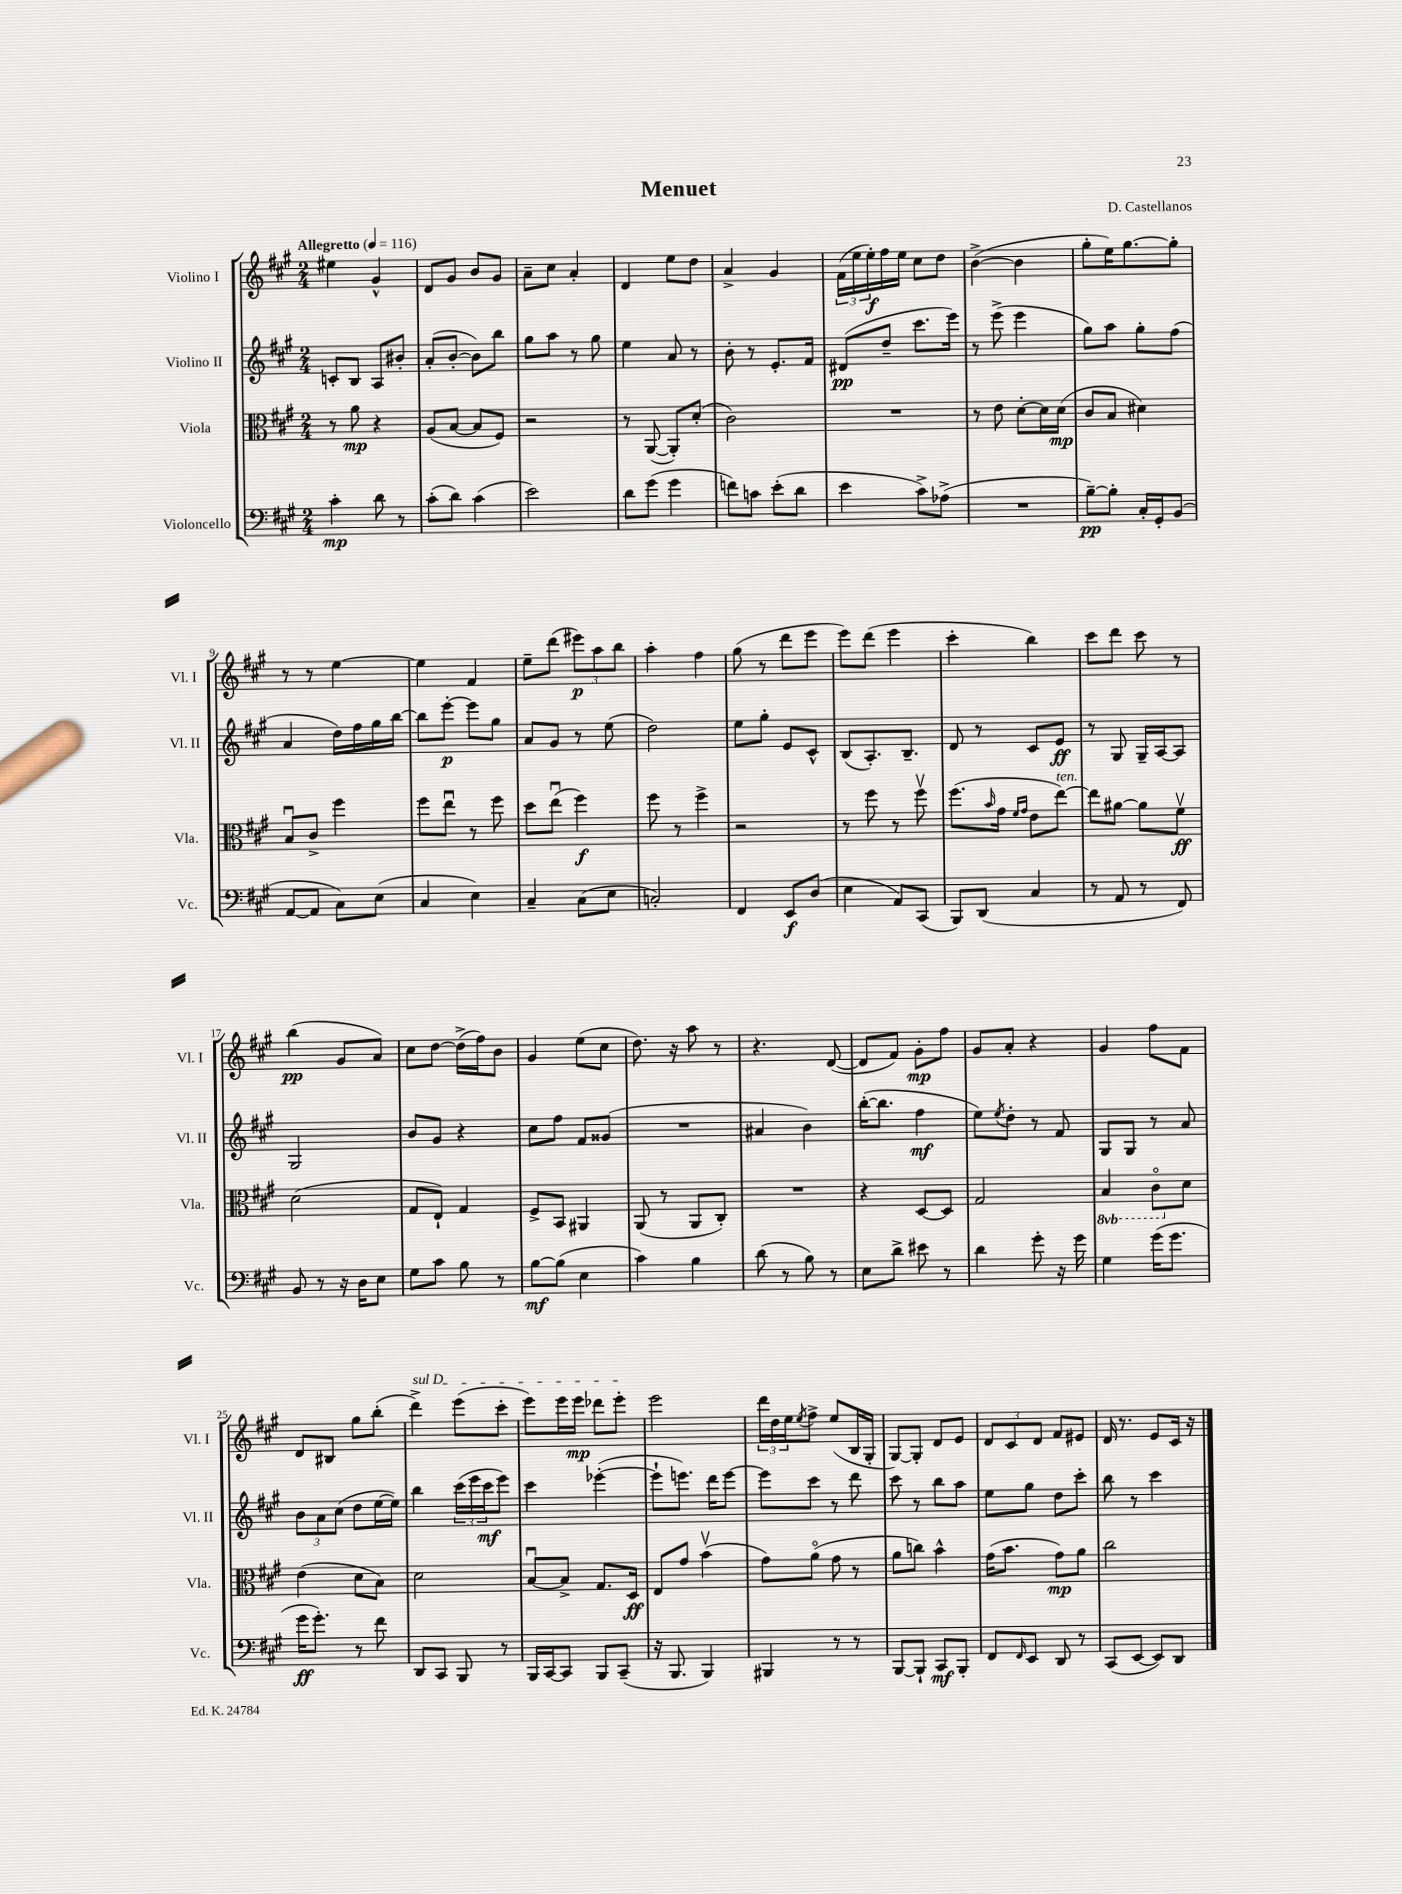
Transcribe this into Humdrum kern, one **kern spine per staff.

**kern	**kern	**kern	**kern
*staff4	*staff3	*staff2	*staff1
*clefF4	*clefC3	*clefG2	*clefG2
*k[f#c#g#]	*k[f#c#g#]	*k[f#c#g#]	*k[f#c#g#]
*M2/4	*M2/4	*M2/4	*M2/4
*MM116	*MM116	*MM116	*MM116
4c#'	8r	8c'	4ee#
.	8a	8B	.
8d	4r	8A	4g#^^
8r	.	8b#'	.
=	=	=	=
(8c#'	(8A	(8a'	8d
8d)	[8B	[8b'	8g#
(4c#	8B]	8b])	8b
.	8F#)	8bb	8g#
=	=	=	=
2e)	2r	8gg#	8a~
.	.	8aa	8cc#
.	.	8r	4a'
.	.	8gg#	.
=	=	=	=
8d	8r	4ee	4d
(8g#	([8AA	.	.
4g#	8AA'])	8a	8ee
.	(8d'	8r	8dd
=	=	=	=
8f)	2c#)	8b'	4a^
8c	.	8r	.
(8e'	.	8.e'	4g#
8d	.	.	.
.	.	16f#	.
=	=	=	=
4e	2r	(8d#	(24f#
.	.	.	24ee
.	.	.	24ee')
.	.	8dd~	16ff#
.	.	.	16ee
8c#^)	.	8.ccc#	8cc#
(8A-^	.	.	8dd
.	.	16eee)	.
=	=	=	=
2r	8r	8r	([4b^
.	8e	(8eee^	.
.	[8d'	4eee	4b]
.	16d]	.	.
.	(16d	.	.
=	=	=	=
[8B~)	8c#	8gg#)	8gg#'
8B']	8B	8aa	16ee)
.	.	.	[8.gg#
16C#'	4d#)	8gg#'	.
16GG#'	.	.	.
(8BB	.	(8ff#	8gg#']
=	=	=	=
[8AA	8Bu	4a	8r
8AA]	8c#^	.	8r
8C#)	4ff#	16dd)	[4ee
.	.	16ff#	.
(8E	.	16gg#	.
.	.	[16bb	.
=	=	=	=
4C#	8ff#	8bb]	4ee]
.	8eeu	[8eee'	.
4E)	8r	8eee]	4f#
.	8ff#	8gg#	.
=	=	=	=
4C#~	8dd	8a	8ee~
.	(8eeu	8g#	(8ddd
(8C#	4ff#)	8r	12eee#)
.	.	.	12aa
8E	.	(8ee	.
.	.	.	12bb
=	=	=	=
2C')	8ff#	2dd)	4aa'
.	8r	.	.
.	4ff#^	.	4ff#
=	=	=	=
4FF#	2r	8ee	(8gg#
.	.	8gg#'	8r
8EE	.	8e	8ddd
(8D	.	8c#^^	8eee
=	=	=	=
4E	8r	(8B	8eee)
.	8ff#	8.A')	(8ddd
8AA)	8r	.	4eee
.	.	8.B~	.
(8CC#	8ff#v	.	.
=	=	=	=
8BBB)	(8.ff#	8d	4ccc#'
(8DD	.	8r	.
.	16qqb	.	.
.	16g#	.	.
.	16qqf#	.	.
.	16qqg#	.	.
4C#	8e	8c#	4bb)
.	[8ee)	8e	.
=	=	=	=
8r	8ee]	8r	8ccc#
8AA	[8a#	8G#	8ddd
8r	8a#]	16G#~	8ccc#
.	.	[16A	.
8FF#)	8f#v	8A]	8r
=	=	=	=
8BB	(2d	2G#	(4bb
8r	.	.	.
16r	.	.	8g#
16D	.	.	.
8E	.	.	8a)
=	=	=	=
8G#	8G#	8b	8cc#
8c#	8E`)	8g#	[8dd
8B	4G#	4r	(16dd^]
.	.	.	16ff#)
8r	.	.	8b
=	=	=	=
[8B	8F#^	8cc#	4g#
(8B]	8BB	8ff#	.
4E	4AA#	8f#	(8ee
.	.	(8g##	8cc#
=	=	=	=
4c#)	(8AA	2r	8.dd)
.	8r	.	.
.	.	.	16r
4B	8AA	.	8aa
.	8C#')	.	8r
=	=	=	=
(8d	2r	4a#	4.r
8r	.	.	.
8B)	.	4b)	.
8r	.	.	([8d
=	=	=	=
8E	4r	([16bb'	8d]
.	.	8.bb]	.
8d^	.	.	8f#)
8e#	[8D	4ff#	8g#'
8r	8D]	.	8ff#
=	=	=	=
4d	2G#	8ee)	8g#
.	.	8qee	.
.	.	8dd'	8a'
8g#'	.	8r	4r
16r	.	8f#	.
16g#	.	.	.
=	=	=	=
4G#	4BB	8G#	4g#
.	.	8G#	.
(16g#	8C#o	8r	8ff#
8.g#	.	.	.
.	8d	8a	8f#
=	=	=	=
16g#	(4e	12b	8d
8.g#')	.	.	.
.	.	12a	.
.	.	.	8B#
.	.	(12cc#	.
8r	8d	8dd	8gg#
8f#	8B)	[16ee	(8bb'
.	.	16ee])	.
=	=	=	=
8DD	2d	4bb	4ddd^)
8CC#	.	.	.
8BBB	.	(24ccc#	(8eee
.	.	24eee	.
.	.	24ccc#	.
8r	.	8eee)	8ccc#'
=	=	=	=
16BBB	[8Bu	4ccc#	8eee)
[16CC#	.	.	.
8CC#]	8B^]	.	16eee
.	.	.	16eee
8BBB	8.G#	([4eee-'	8ddd-
(8CC#~	.	.	8eee'
.	16D	.	.
=	=	=	=
16r	8E	8eee-`]	2eee
8.BBB	.	.	.
.	8g#	8.eee)	.
4BBB)	(4bv	.	.
.	.	16ddd	.
.	.	[8eee	.
=	=	=	=
4BBB#	8g#)	8eee]	24ddd
.	.	.	24dd
.	.	.	24ee
.	.	.	8qee
.	(8ao	8ccc#	8ff#^
8r	8g#	8r	(8ee
8r	8r	8ddd	16B
.	.	.	16G#'
=	=	=	=
[8BBB	8a	8ccc#	[8G#)
8BBB`]	8cc)	8r	8G#']
8CC#	4b^^	8bb	8d
8BBB'	.	8aa	8e
=	=	=	=
8FF#	(16g#	8ee	12d
.	8.b	.	.
.	.	.	12c#
16qqFF#	.	.	.
8EE	.	8gg#	.
.	.	.	12d
8DD	8g#)	8dd	8f#
8r	8a	8ccc#'	8e#
=	=	=	=
(8CC#	2cc#	8bb	16d
.	.	.	8.r
[8EE	.	8r	.
8EE])	.	4ccc#	8e
8DD	.	.	16c#
.	.	.	16r
==	==	==	==
*-	*-	*-	*-
